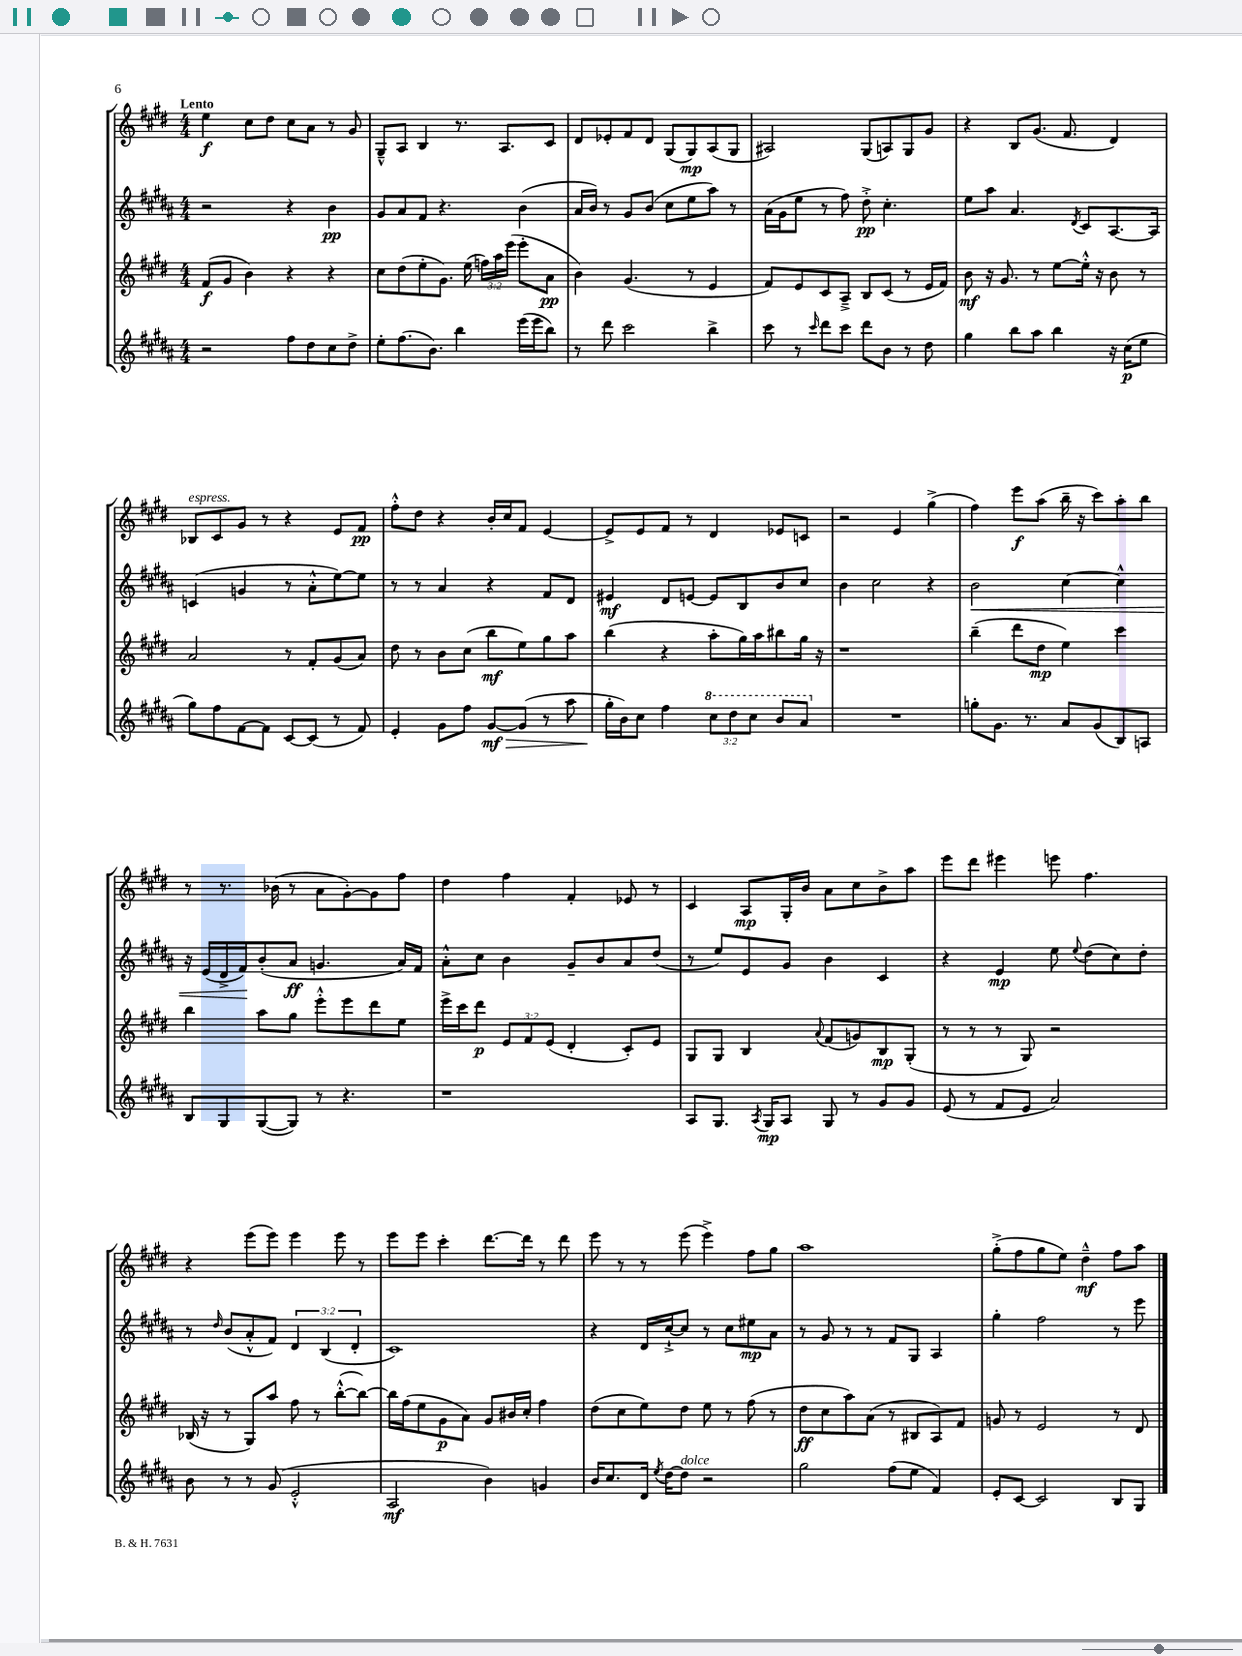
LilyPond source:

<<
\new StaffGroup <<
\new Staff = "s0" {
    \clef treble \key e \major \numericTimeSignature \time 4/4 \tempo "Lento"
    \autoBeamOff e''4\f cis''8[ dis''8] cis''8[ a'8] r8 gis'8 |
    gis8[---^ a8] b4 r8. a8.[ cis'8] |
    dis'8[ ees'8-. fis'8 dis'8] gis8[( gis8\mp) a8( gis8] |
    ais2) gis8[( a8) gis8 gis'8] |
    r4 b8[ gis'8.]( fis'8. dis'4) |
    bes8[^\markup { \italic "espress." } cis'8 gis'8] r8 r4 e'8[ fis'8]\pp |
    fis''8[-.-^ dis''8] r4 b'16[-. cis''16 fis'8] e'4~ |
    e'8[-> e'8 fis'8] r8 dis'4 ees'8[ c'8] |
    r2 e'4 gis''4->( |
    fis''4) e'''8[\f a''8]( b''16-- r16 cis'''8[) a''8-. b''8] |
    r8 r8. bes'16( r8 a'8[ gis'8~-.) gis'8 fis''8] |
    dis''4 fis''4 fis'4-. ees'8 r8 |
    cis'4 a8[\mp gis16-. b'16] a'8[ cis''8 b'8-> a''8] |
    e'''8[ dis'''8] eis'''4 e'''8 fis''4. |
    r4 e'''8[( e'''8]) e'''4 e'''8 r8 |
    e'''8[ e'''8] cis'''4-. dis'''8.[~ dis'''16] r8 dis'''8 |
    e'''8 r8 r8 e'''8( e'''4->) fis''8[ gis''8] |
    a''1 |
    gis''8[-.->( fis''8 gis''8 e''8]) dis''4---^\mf fis''8[ a''8] \bar "|." |
}
\new Staff = "s1" {
    \clef treble \key b \major \numericTimeSignature \time 4/4 \override Staff.TupletNumber.text = #tuplet-number::calc-fraction-text
    \autoBeamOff r2 r4 b'4\pp |
    gis'8[ ais'8 fis'8] r4. b'4( |
    ais'16[ b'16]) r8 gis'8[ b'8]( cis''8[ e''8 ais''8]) r8 |
    ais'16[( gis'16 e''8] r8 fis''8) dis''8-.->\pp cis''4.-. |
    e''8[ ais''8] ais'4. \acciaccatura { dis'8 } cis'8[ ais8.~ ais16] |
    c'4( g'4 r8 ais'8[-.-^ e''8~) e''8] |
    r8 r8 ais'4 r4 fis'8[ dis'8] |
    eis'4\mf dis'8[ e'8]~ e'8[ b8 b'8 cis''8] |
    b'4 cis''2 r4 |
    b'2\< cis''4~ cis''4-^ |
    r16 e'16[( dis'16-> fis'16\!) b'8-.( ais'8]\ff g'4. ais'16[) fis'16] |
    ais'8[-.-^ cis''8] b'4 gis'8[-- b'8 ais'8 dis''8]( |
    r8 e''8[) e'8 gis'8] b'4 cis'4 |
    r4 e'4\mp e''8 \appoggiatura { e''8 } dis''8[( cis''8) dis''8]-. |
    r8 \grace { dis''16 } b'8[( ais'8-.-^ fis'8]) \tuplet 3/2 { dis'4 b4( dis'4-. } |
    cis'1) |
    r4 dis'16[ cis''16~-!-> cis''8] r8 cis''8[ eis''8\mp ais'8] |
    r8 gis'8 r8 r8 fis'8[ gis8] ais4 |
    gis''4-. fis''2 r8 e'''8 \bar "|." |
}
\new Staff = "s2" {
    \clef treble \key e \major \numericTimeSignature \time 4/4 \override Staff.TupletNumber.text = #tuplet-number::calc-fraction-text
    \autoBeamOff fis'8[\f( gis'8] b'4) r4 r4 |
    cis''8[ dis''8( e''8-. gis'8.]) e''16( \tuplet 3/2 { f''16[) a''16 e'''16]( } e'''8[-. a'8]\pp |
    b'4) gis'4.( r8 e'4 |
    fis'8[) e'8 cis'8 a8]---> b8[ cis'8]( r8 e'16[ fis'16]) |
    b'8\mf r16 gis'8. r8 e''8[~ e''16]-.-^ r16 b'8 r8 |
    a'2 r8 fis'8[-. gis'8( a'8]) |
    dis''8 r8 b'8[ cis''8]( b''8[\mf e''8) gis''8 a''8] |
    b''4( r4 a''8[-. gis''16) a''16 bis''8 gis''16] r16 |
    r1 |
    b''4--( dis'''8[ dis''8]\mp e''4) cis'''4 |
    b''4 a''8[ gis''8] e'''8[-.-^ e'''8 dis'''8 e''8] |
    e'''16[-> cis'''16 dis'''8]\p \tuplet 3/2 { e'8[ fis'8 e'8]( } dis'4-. cis'8[-.) e'8] |
    gis8[ gis8] b4 \appoggiatura { a'8 } fis'8[( g'8) b8\mp gis8]-.( |
    r8 r8 r8 gis8) r2 |
    bes16( r16 r8 gis8[) a''8] fis''8 r8 b''8[~-.-^( b''8]~) |
    b''16[ fis''16( e''8 gis'8\p a'8]) gis'8[ bis'16 cis''16]-. fis''4 |
    dis''8[( cis''8 e''8) dis''8] e''8 r8 fis''8( r8 |
    dis''8[\ff cis''8 a''8) a'8]( r8 bis8[ a8) fis'8] |
    g'8 r8 e'2 r8 dis'8 \bar "|." |
}
\new Staff = "s3" {
    \clef treble \key b \major \numericTimeSignature \time 4/4 \override Staff.TupletNumber.text = #tuplet-number::calc-fraction-text
    \autoBeamOff r2 fis''8[ dis''8 cis''8 dis''8]-> |
    e''8[-. fis''8.( b'8.]) b''4 e'''16[( e'''16 b''8]) |
    r8 dis'''8 cis'''2 b''4-> |
    cis'''8 r8 \grace { cis'''16 } dis'''8[ cis'''8] dis'''8[ b'8] r8 dis''8 |
    gis''4 b''8[ ais''8] b''4 r16 cis''16[\p( e''8] |
    gis''8[) fis''8 fis'8~ fis'8] cis'8[~ cis'8]( r8 fis'8) |
    e'4-. gis'8[ fis''8] gis'8[~\mf\> gis'8]( r8 ais''8 |
    gis''16[-.\! b'16) cis''8] fis''4 \tuplet 3/2 { \ottava #1 cis'''8[ dis'''8 cis'''8] } b''8[ ais''8] \ottava #0 |
    R1 |
    g''8[-. gis'8.] r8. ais'8[ gis'8( b8) a8] |
    b8[ gis8 gis8~( gis8]) r8 r4. |
    r1 |
    ais8[ gis8.] \acciaccatura { ais8 } gis16[\mp ais8] gis8 r8 gis'8[ gis'8] |
    e'8( r8 fis'8[ e'8] ais'2) |
    b'8 r8 r8 gis'8( e'2-.-^ |
    ais2\mf b'4) g'4 |
    b'16[ cis''8. dis'16] \acciaccatura { e''8 } dis''16[~ dis''8]^\markup { \italic "dolce" } r2 |
    gis''2 fis''8[( e''8] fis'4) |
    e'8[-. cis'8]~ cis'2 b8[ gis8] \bar "|." |
}
>>
>>
\layout { \context { \Score \remove "Bar_number_engraver" } }
